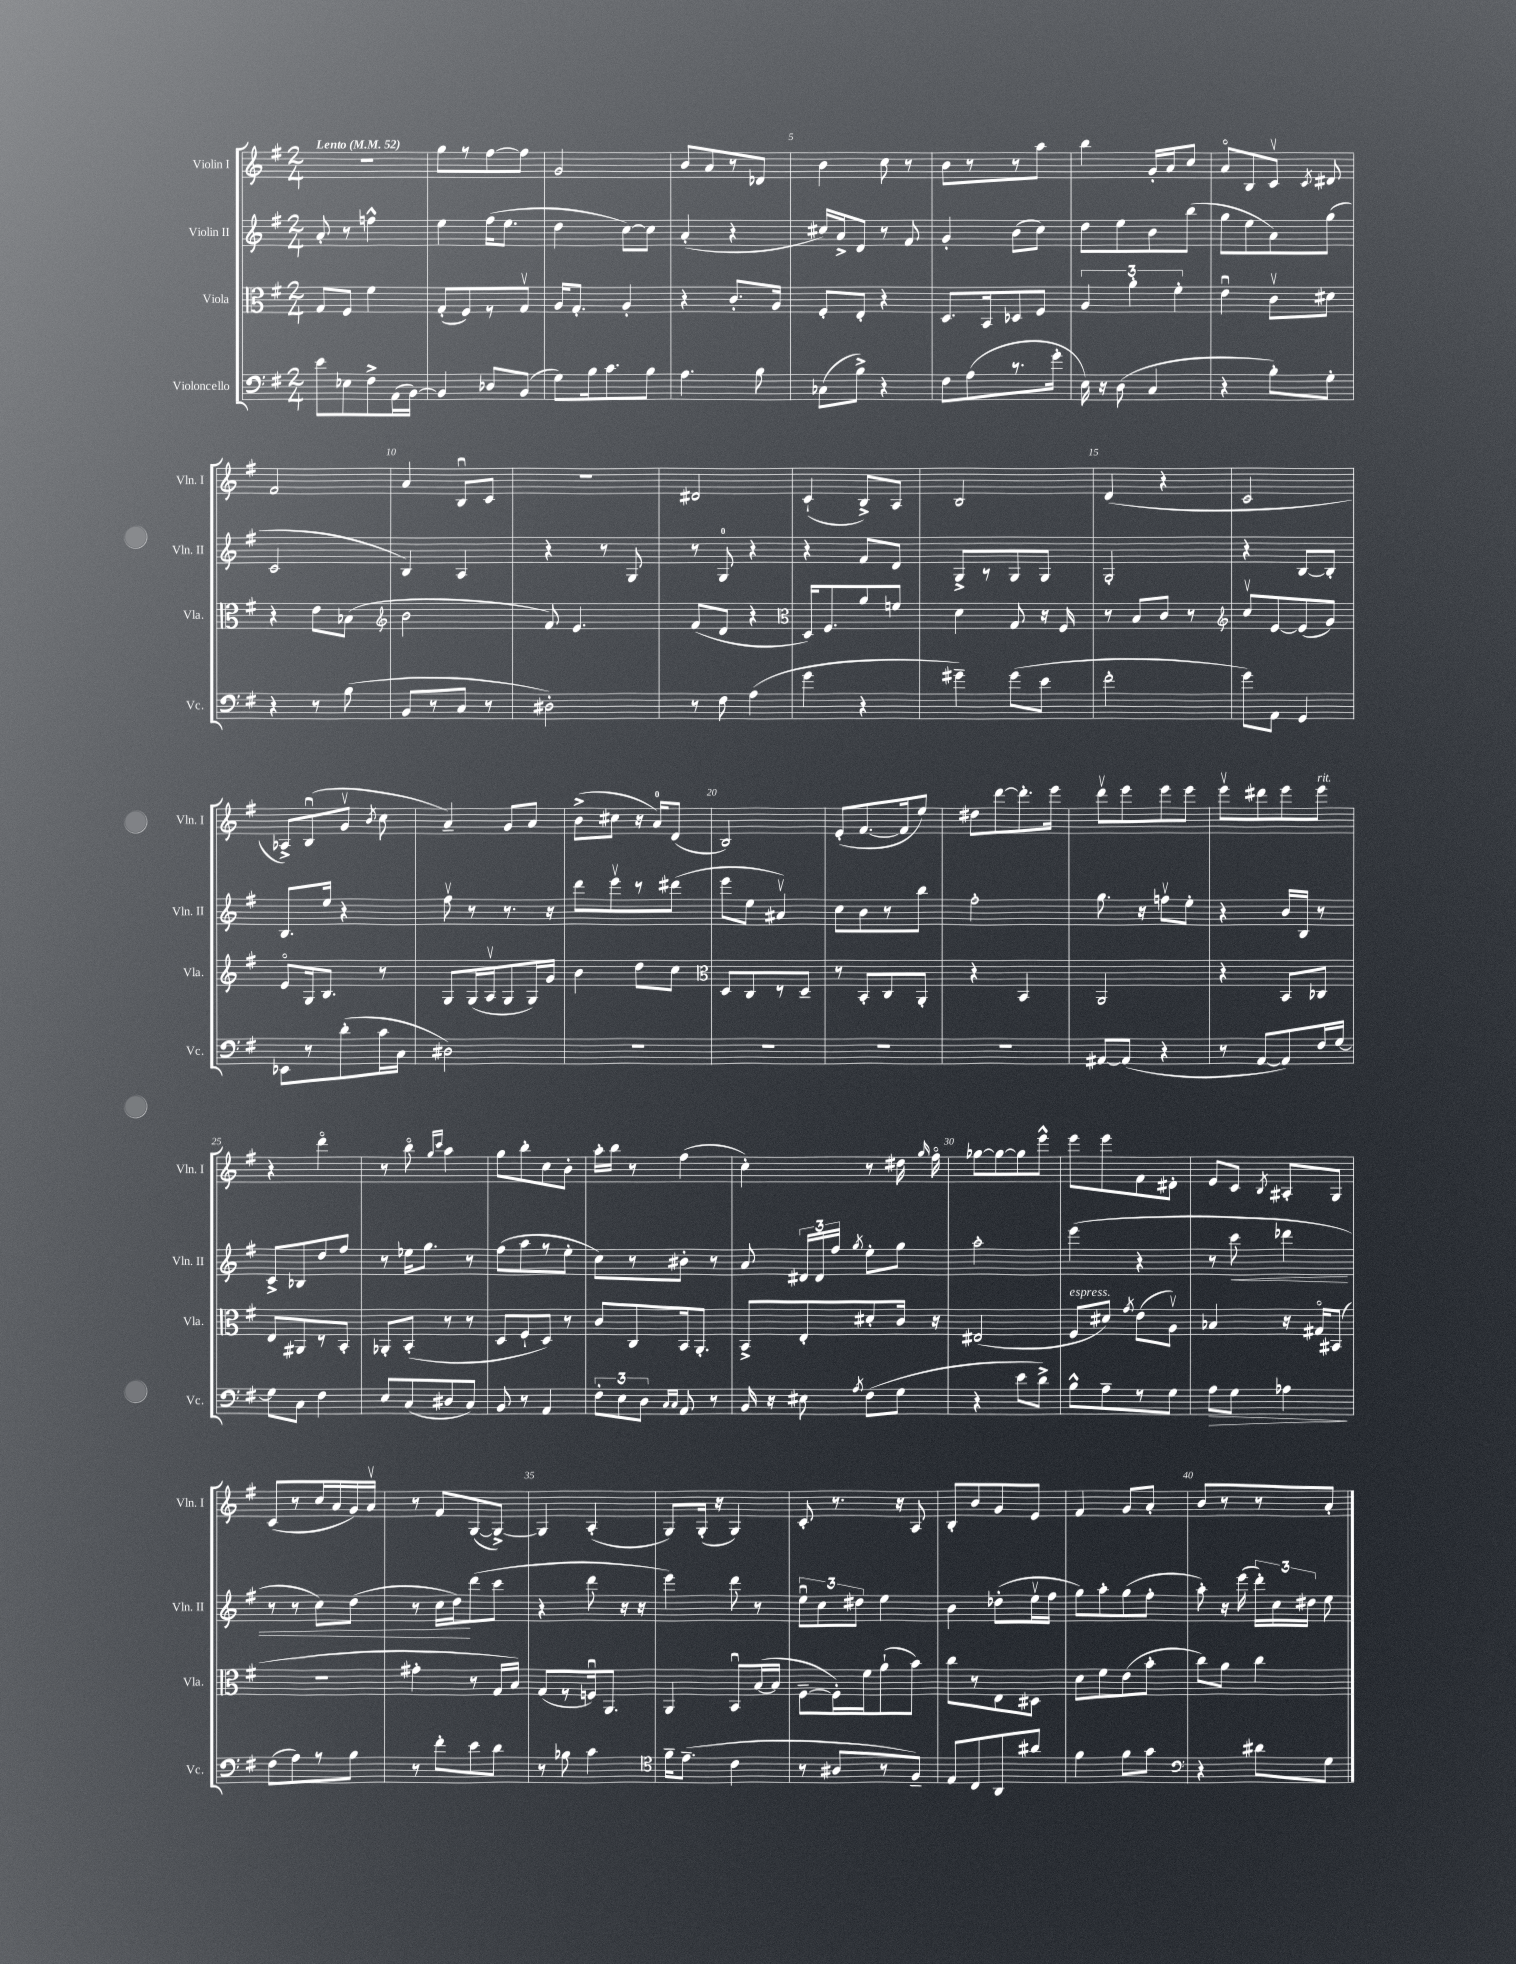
<<
\new StaffGroup <<
\new Staff = "s0" \with { instrumentName = "Violin I" shortInstrumentName = "Vln. I" } {
    \clef treble \key g \major \numericTimeSignature \time 2/4 \tempo "Lento" 4 = 52
    \autoBeamOff r2 |
    g''8[ r8 fis''8~ fis''8] |
    g'2 |
    b'8[ a'8 r8 des'8] |
    b'4 c''8 r8 |
    b'8[ r8 r8 a''8] |
    b''4 g'16[-. a'16 c''8] |
    a'8[\flageolet b8 c'8]\upbow \acciaccatura { c'8 } dis'8 |
    fis'2 |
    a'4 b8[\downbow c'8] |
    R2 |
    dis'2 |
    c'4-!( b8[->) a8] |
    b2 |
    d'4( r4 |
    c'2 |
    aes8[->) b8\downbow( g'8]\upbow \acciaccatura { b'8 } c''8 |
    a'4--) g'8[ a'8] |
    b'8[->( cis''8] r16 a'16[-0) d'8]( |
    b2) |
    e'8[-.( fis'8.~ fis'16 e''8]) |
    dis''8[ d'''8~ d'''8.-. e'''16] |
    d'''8[\upbow e'''8 e'''8 e'''8] |
    e'''8[\upbow dis'''8 e'''8 e'''8]^\markup { \italic "rit." } |
    r4 d'''4\flageolet |
    r8 b''8\flageolet \grace { g''16[ c'''16] } a''4 |
    g''8[ b''8-. c''8 b'8]-. |
    a''16[-. b''16] r8 fis''4( |
    c''4-.) r8 dis''16 \grace { g''16 } fis''16\flageolet |
    ges''8[~ ges''8~ ges''8 e'''8]-^ |
    e'''8[ e'''8 fis'8 dis'8]-. |
    e'8[ c'8] \acciaccatura { b8 } ais8[-. g8] |
    c'8[( r8 c''16 a'16 g'16) a'16]\upbow |
    r8 fis'8[ g8~( g8]~->) |
    g4 a4-.( |
    g8[) g16]-.( r16 g4) |
    c'8-. r8. r16 a8 |
    b8[-. b'8 g'8 e'8] |
    fis'4 g'8[ a'8]-. |
    b'8[ r8 r8 a'8]-. \bar "|." |
}
\new Staff = "s1" \with { instrumentName = "Violin II" shortInstrumentName = "Vln. II" } {
    \clef treble \key g \major \numericTimeSignature \time 2/4
    \autoBeamOff a'8-. r8 f''4-^ |
    e''4 fis''16[( e''8.] |
    d''4 c''8[~) c''8] |
    a'4-.( r4 |
    cis''16[) a'16-> d'8] r8 fis'8 |
    g'4-. b'8[( c''8]) |
    d''8[ e''8 b'8 b''8]( |
    g''8[ e''8 a'8) g''8]( |
    c'2 |
    b4) a4 |
    r4 r8 g8 |
    r8 g8-0 r4 |
    r4 fis'8[ d'8] |
    g8[-> r8 g8 g8] |
    g2-. |
    r4 b8[~ b8]-. |
    b8.[ e''16] r4 |
    fis''8\upbow r8 r8. r16 |
    d'''8[ e'''8\upbow r8 dis'''8]( |
    e'''8[ e''8] ais'4\upbow) |
    c''8[ b'8 r8 b''8] |
    fis''2-. |
    g''8. r16 f''8[\upbow e''8]-. |
    r4 b'16[ b16] r8 |
    c'8[-> bes8 d''8 fis''8] |
    r8 ees''16[ g''8.] r8 |
    fis''8[( a''8 r8 e''8]-. |
    c''8[) r8 bis'8]-. r8 |
    a'8 \tuplet 3/2 { dis'16[ dis'16 fis''16] } \acciaccatura { g''8 } e''8[-. g''8] |
    a''2-. |
    e'''4( r4 |
    r8 c'''8\< des'''4 |
    r8 r8 c''8[) d''8]( |
    r8 c''16[ d''16\!) d'''8( c'''8] |
    r4 d'''8 r16 r16 |
    e'''4) d'''8 r8 |
    \tuplet 3/2 { e''8[\downbow c''8 dis''8] } e''4 |
    b'4 des''8[-.( e''16\upbow fis''16] |
    g''8[) a''8-. g''8( fis''8]-. |
    a''8-.) r16 e'''16( \tuplet 3/2 { d'''16[-.) c''16 dis''16] } e''8 \bar "|." |
}
\new Staff = "s2" \with { instrumentName = "Viola" shortInstrumentName = "Vla." } {
    \clef alto \key g \major \numericTimeSignature \time 2/4
    \autoBeamOff g8[ fis8] fis'4 |
    g8[-.( fis8) r8 g8]\upbow |
    a16[ g8.]-. a4-. |
    r4 c'8.[-. a16] |
    fis8[-. e8]-. r4 |
    d8.[ b,16 des8 fis8] |
    \tuplet 3/2 { a4 a'4-. fis'4-. } |
    e'4\downbow c'8[\upbow dis'8] |
    r4 e'8[ bes8]( |
    \clef treble b'2 |
    fis'8) e'4. |
    fis'8[( d'8] r4 |
    \clef alto d16[) fis8. a'8 f'8] |
    d'4 g8 r16 fis16 |
    r8 b8[ c'8] r8 |
    \clef treble c''8[\upbow e'8~ e'8( g'8]) |
    e'8[\flageolet g16 b8.] r8 |
    g8[ g16( a16\upbow g8 g16) g'16] |
    b'4 d''8[ c''8] |
    \clef alto d8[ c8 r8 d8]-- |
    r8 b,8[-. c8 a,8]-. |
    r4 b,4 |
    a,2 |
    r4 b,8[ ces8] |
    e8[ ais,8 r8 b,8]-. |
    aes,8[-. b,8]-.( r8 r8 |
    d8[ fis8-! d8]) r8 |
    c'8[ c8 b,16 a,8.]-. |
    b,8[-> e8-. dis'8-. c'16] r16 |
    eis2( |
    fis8[^\markup { \italic "espress." } dis'8]) \acciaccatura { g'8 } e'8[( a8]\upbow) |
    bes4 r16 gis16[\flageolet bis,8]( |
    R2 |
    gis'4-. r8 g16[ b16]) |
    g8[( r8 f16\downbow) a,8.] |
    a,4 b,8[\downbow b16~( b16] |
    fis8[~-- fis16-.) fis'16 a'8-!( b'8]) |
    c''8[ r8 e8 dis8] |
    d'8[ fis'8 e'8( b'8]-. |
    c''8[) a'8] c''4 \bar "|." |
}
\new Staff = "s3" \with { instrumentName = "Violoncello" shortInstrumentName = "Vc." } {
    \clef bass \key g \major \numericTimeSignature \time 2/4
    \autoBeamOff e'8[ ees8 fis8-> a,16( b,16]~) |
    b,4 des8[ b,8]( |
    g8[) b16 c'8. b8] |
    a4. b8 |
    ces8[( b8]->) r4 |
    fis8[ a8( r8. g'16]-. |
    e16) r16 d8( c4 |
    r4 b8[-.) g8]-. |
    r4 r8 b8( |
    b,8[ r8 c8] r8 |
    dis2-.) |
    r8 fis8 a4( |
    g'4 r4 |
    gis'4--) gis'8[( e'8] |
    fis'2-. |
    g'8[) a,8] g,4 |
    ees,8[ r8 d'8-.( c'16 c16] |
    dis2) |
    R2 |
    R2 |
    R2 |
    R2 |
    ais,8[~ ais,8]( r4 |
    r8 a,8[~ a,8) fis16 g16]~ |
    g8[ c8] fis4 |
    e8[ c8( dis8 c8]) |
    b,8 r8 a,4 |
    \tuplet 3/2 { fis8[-. e8 d8] } \grace { c16[ c16] } a,8 r8 |
    b,16 r16 eis8 \acciaccatura { a8 } fis8[( g8] |
    r4 e'8[ d'8]->) |
    b8[-^ a8-- r8 g8] |
    a8[\> g8] aes4\! |
    fis8[( a8) r8 b8] |
    r8 fis'8[-. e'8 d'8] |
    r8 bes8 c'4 |
    \clef tenor fis'16[-- e'8.]--( c'4 |
    r8 ais8[ r8 fis8]--) |
    e8[ c8 a,8 ais'8] |
    fis'4 fis'8[ g'8] |
    \clef bass r4 dis'8[ g8] \bar "|." |
}
>>
>>
\layout { \context { \Score \override BarNumber.break-visibility = ##(#f #t #t) barNumberVisibility = #(every-nth-bar-number-visible 5) } }
